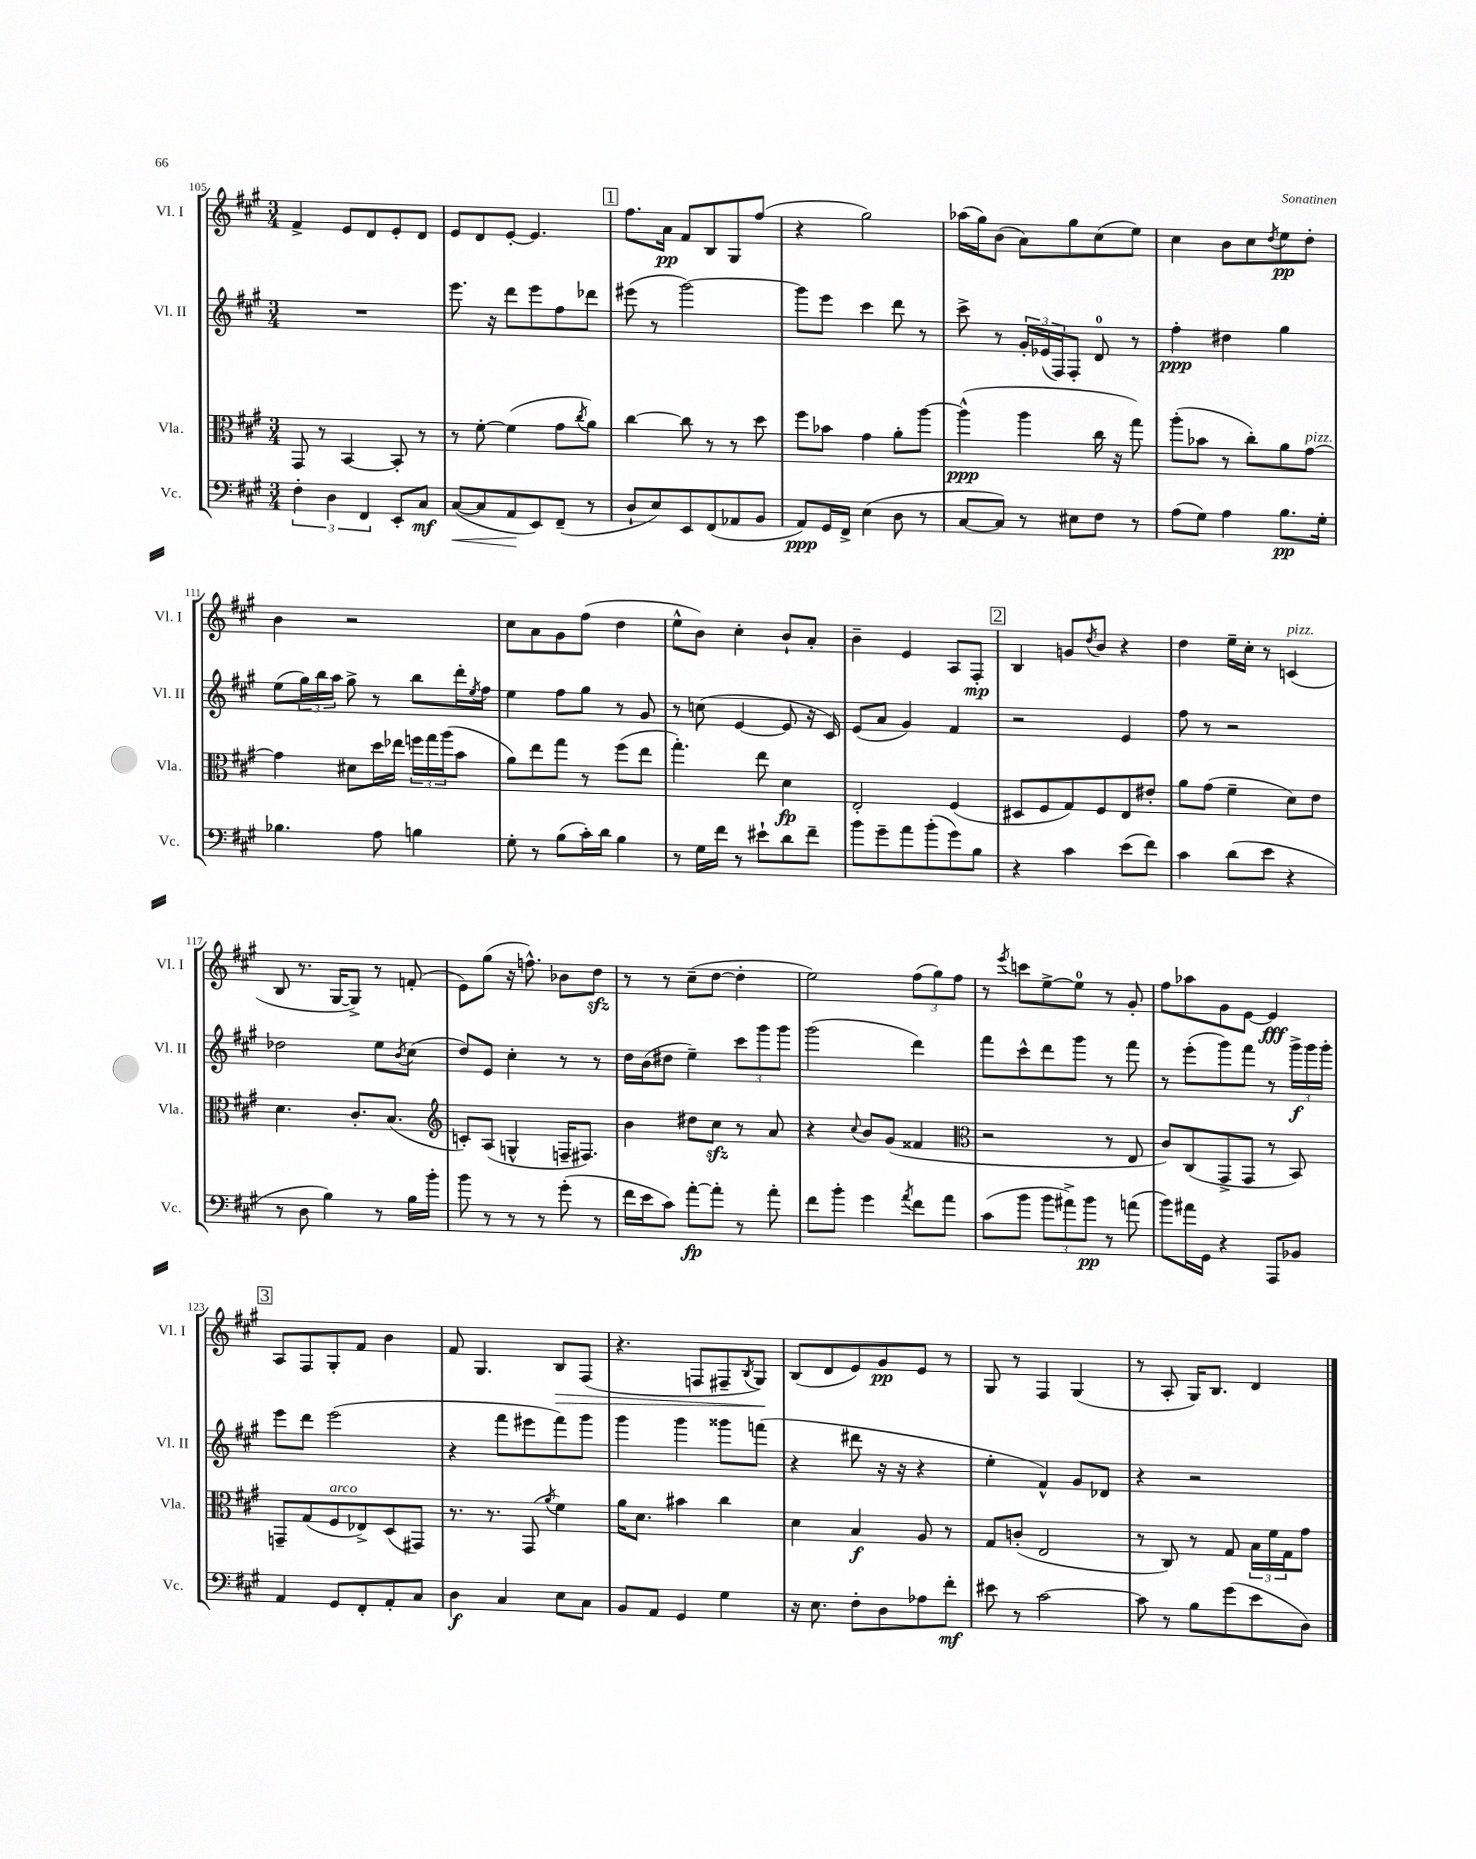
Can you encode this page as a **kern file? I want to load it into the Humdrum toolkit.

**kern	**kern	**kern	**kern
*staff4	*staff3	*staff2	*staff1
*clefF4	*clefC3	*clefG2	*clefG2
*k[f#c#g#]	*k[f#c#g#]	*k[f#c#g#]	*k[f#c#g#]
*M3/4	*M3/4	*M3/4	*M3/4
6F#'\	8GG#/	2.r	4f#^/
.	8r	.	.
6D\	.	.	.
.	[4BB/	.	8e/L
6FF#/	.	.	.
.	.	.	8d/
8EE'/L	8BB'/]	.	8e'/
8C#/J	8r	.	8d/J
=	=	=	=
([8C#/L	8r	8.eee\	8e/L
8C#/]	[8f#'\	.	8d/
.	.	16r	.
8AA/	(4f#\]	8ddd\L	[8e'/J
8EE/)	.	8eee\	4.e/]
(8FF#~/J	8g#\L	8ff#\	.
.	8qcc#/	.	.
8r	8a\J)	8ddd-\J	.
=	=	=	=
8D`/L	[4cc#\	(8eee#\	8.ff#\L
8E/)	.	8r	.
.	.	.	16a\Jk
8EE/	8cc#\]	[2ggg#\)	8f#/L
(8FF#/	8r	.	8B/
8AA-/	8r	.	8G#/
8BB/J	8dd\	.	(8ff#/J
=	=	=	=
8AA/L)	8ff#\L	8ggg#\]L	4r
16GG#/L	8b-\J	8eee\J	.
16FF#^/JJ	.	.	.
(4E\	4g#\	4ccc#\	2gg#\)
8D\	8a'\L	8ddd\	.
8r	[8aa\J	8r	.
=	=	=	=
[8C#/L	(4aa^^\]	8ccc#^\	(16aa-\LL
.	.	.	16gg#\J)
8C#/]J)	.	8r	(8b\J
8r	4aa\	24g#'/LL	8a\L)
.	.	(24e-/	.
.	.	24F#/J)	.
8E#\L	.	8F#'/J	8gg#\
8F#\J	16cc#\	8d/	(8cc#\
.	16r	.	.
8r	8gg#\)	8r	8ee\J)
=	=	=	=
(8A\L	(8aa'\L	4ff#'\	4cc#\
8G#\J)	8b-\J	.	.
4A\	8r	4dd#\	8b\L
.	8cc#'\L)	.	8cc#\
.	.	.	8qdd/
8.B\L	8a\	4gg#\	8ee\
.	[8g#\J	.	8dd'\J
16G#'\Jk	.	.	.
=	=	=	=
4.B-\	4g#\]	(8ee\L	4b\
.	.	24gg#\L)	.
.	.	24bb\	.
.	.	24aa\JJ	.
.	8d#\L	8gg#^\	2r
8A\	16dd\L	8r	.
.	16ee-\JJ	.	.
4B\	24ff\LL	8bb\L	.
.	24gg#\	.	.
.	(24aa\J	.	.
.	8b\J	16ddd'\L	.
.	.	8qee/	.
.	.	16ff#\JJ	.
=	=	=	=
8G#'\	8a\L)	4ee\	8cc#\L
8r	8ee\	.	8a\
(8B\L	8gg#\J	8ff#\L	8g#\
16c#'\L)	8r	8gg#\J	(8ff#\J
16d\JJ	.	.	.
4B\	(8ff#\L	8r	4dd\
.	8ee\J	8g#/	.
=	=	=	=
8r	4.gg#'\)	8r	8ee^^\L
16G#\LL	.	(8cc\	8b\J)
16f#\JJ	.	.	.
8r	.	[4e/	4cc#'\
8e#`\L	8ee\	.	.
8d\	4d\	8e/]	8b`/L
8f#~\J	.	16r	8a'/J
.	.	16c#/)	.
=	=	=	=
8b\L	2E'/	(8e/L	4b~\
8g#~\	.	8a/J	.
8a\	.	4g#/)	4e/
(8b'\	.	.	.
8g#\)	(4F#/	4f#/	8A/L
8B\J	.	.	8F#'/J
=	=	=	=
4r	8D#/L	2r	4B/
.	8F#/	.	.
4c#\	8G#/)	.	8g/L
.	.	.	8qdd/
.	8F#/	.	8b/J
(8e\L	8E/	4e/	4r
8f#\J)	8e#'/J	.	.
=	=	=	=
4c#\	8a\L	8ff#\	4dd\
.	(8g#\J	8r	.
(8d\L	4f#~\	2r	16ee~\LL
.	.	.	16cc#'\JJ
8e\J	.	.	8r
4r	8d\L)	.	(4c/
.	8e\J	.	.
=	=	=	=
8r	4.d\	2dd-\	8B/
8D\	.	.	8.r
4B\)	.	.	.
.	.	.	[16G#/LK
.	8.c#'/L	.	8G#^/]J)
8r	.	8ee\L	8r
.	(8.B/J	.	.
.	.	8qb/	.
16B\LL	.	(8cc#\J	(8f'/
16b'\JJ	.	.	.
=	=	=	=
*	*clefG2	*	*
8b\	8c'/L)	8dd/L)	8e\L)
8r	(8A/J	8e/J	(8gg#\J
8r	4G^^/	4cc#'\	16r
.	.	.	8.ff^^\)
8r	.	.	.
(8g#'\	16F~/LK	8r	8b-\L
.	8.F#/J)	.	.
8r	.	8r	8dd\J
=	=	=	=
16f#\LL	4b\	16dd\LL	8r
16e\J	.	(16b\J	.
8c#\J)	.	8dd#\J	8r
[8a'\L	8dd#\L	4ee~\)	(8cc#~\L
8a'\]J	8cc#\J	.	[8dd\J
8r	8r	12ccc#\L	4dd'\]
.	.	12ggg#\	.
8a'\	8a/	.	.
.	.	12ggg#\J	.
=	=	=	=
8f#\L	4r	(2ggg#\	2ee\)
8b'\J	.	.	.
.	8qqcc#/	.	.
4g#\	8b/L	.	.
.	(8g#/J	.	.
8qa/	.	.	.
8f#\L	4f##/	4ddd\)	(12ff#\L
.	.	.	12gg#\)
8a\J	.	.	.
.	.	.	12ff#\J
=	=	=	=
*	*clefC3	*	*
(8c#\L	2r	8fff#\L	8r
.	.	.	8qeee/
8b\J	.	8ccc#^^\	8ccc\L
12b\L	.	8ddd\	[8ee^\
12a#^\)	.	.	.
.	.	8ggg#\J	8ee\]J
12b\J	.	.	.
8r	8r	8r	8r
(8a\	8E/	8fff#\	8g#'/
=	=	=	=
8b\L)	8c#/L)	8r	8ff#\L
16a#\L	(8C#/	(8eee'\L	8aa-\
16GG#\JJ	.	.	.
4r	8GG#^/	8ggg#\)	8g#\
.	8GG#/J	8fff#\J	[8e\J
8AAA/L	8r	8r	4e/]
8BB-/J	8BB/)	24ggg#^\LL	.
.	.	24ggg#\	.
.	.	24ggg#'\JJ	.
=	=	=	=
4AA/	8GG~/L	8eee\L	8A/L
.	(8G#/	8ddd\J	8F#/
8GG#/L	8F#/	(2eee\	8G#'/
8FF#'/	8E-^/)	.	8f#/J
8AA'/	(8D/	.	4b\
8C#/J	8GG#/J)	.	.
=	=	=	=
4D\	8.r	4r	8f#/
.	.	.	4.G#/
.	8.r	.	.
4C#/	.	8fff#\L	.
.	(8GG#/	8eee#\	.
.	8qa/	.	.
8E\L	4f#\)	8fff#\)	8B/L
8C#\J	.	8ggg#\J	(8F#/J
=	=	=	=
8BB/L	16a\LK	4ggg#\	4.r
.	8.d\J	.	.
8AA/J	.	.	.
4GG#/	4b#\	4ggg#\	.
.	.	.	8F/L
4G#\	4cc#\	8ggg##\L	8F#~/
.	.	.	8qB/
.	.	(8fff\J	8G#/J)
=	=	=	=
16r	4d\	4r	(8B/L
8.E\	.	.	.
.	.	.	8d/
8F#'\L	4B/	8ddd#\	8e/)
8D\	.	16r	8g#/
.	.	16r	.
8A-\	8A/	4r	8e/J
8f#'\J	8r	.	8r
=	=	=	=
8e#\	8G#/L	4ee'\	8G#/
8r	(8c'/J	.	8r
[2c#\	2E/	4f#^^/)	4F#/
.	.	8g#/L	(4G#/
.	.	8d-/J	.
=	=	=	=
8c#\]	8r	4r	8r
8r	8C#/)	.	8A'/
8B\L	8r	2r	16G#/LK)
.	.	.	8.B/J
(8g#\	8G#/	.	.
8e\	24B\LL	.	4d/
.	24f#\	.	.
.	24G#\J	.	.
8D\J)	8g#\J	.	.
==	==	==	==
*-	*-	*-	*-
